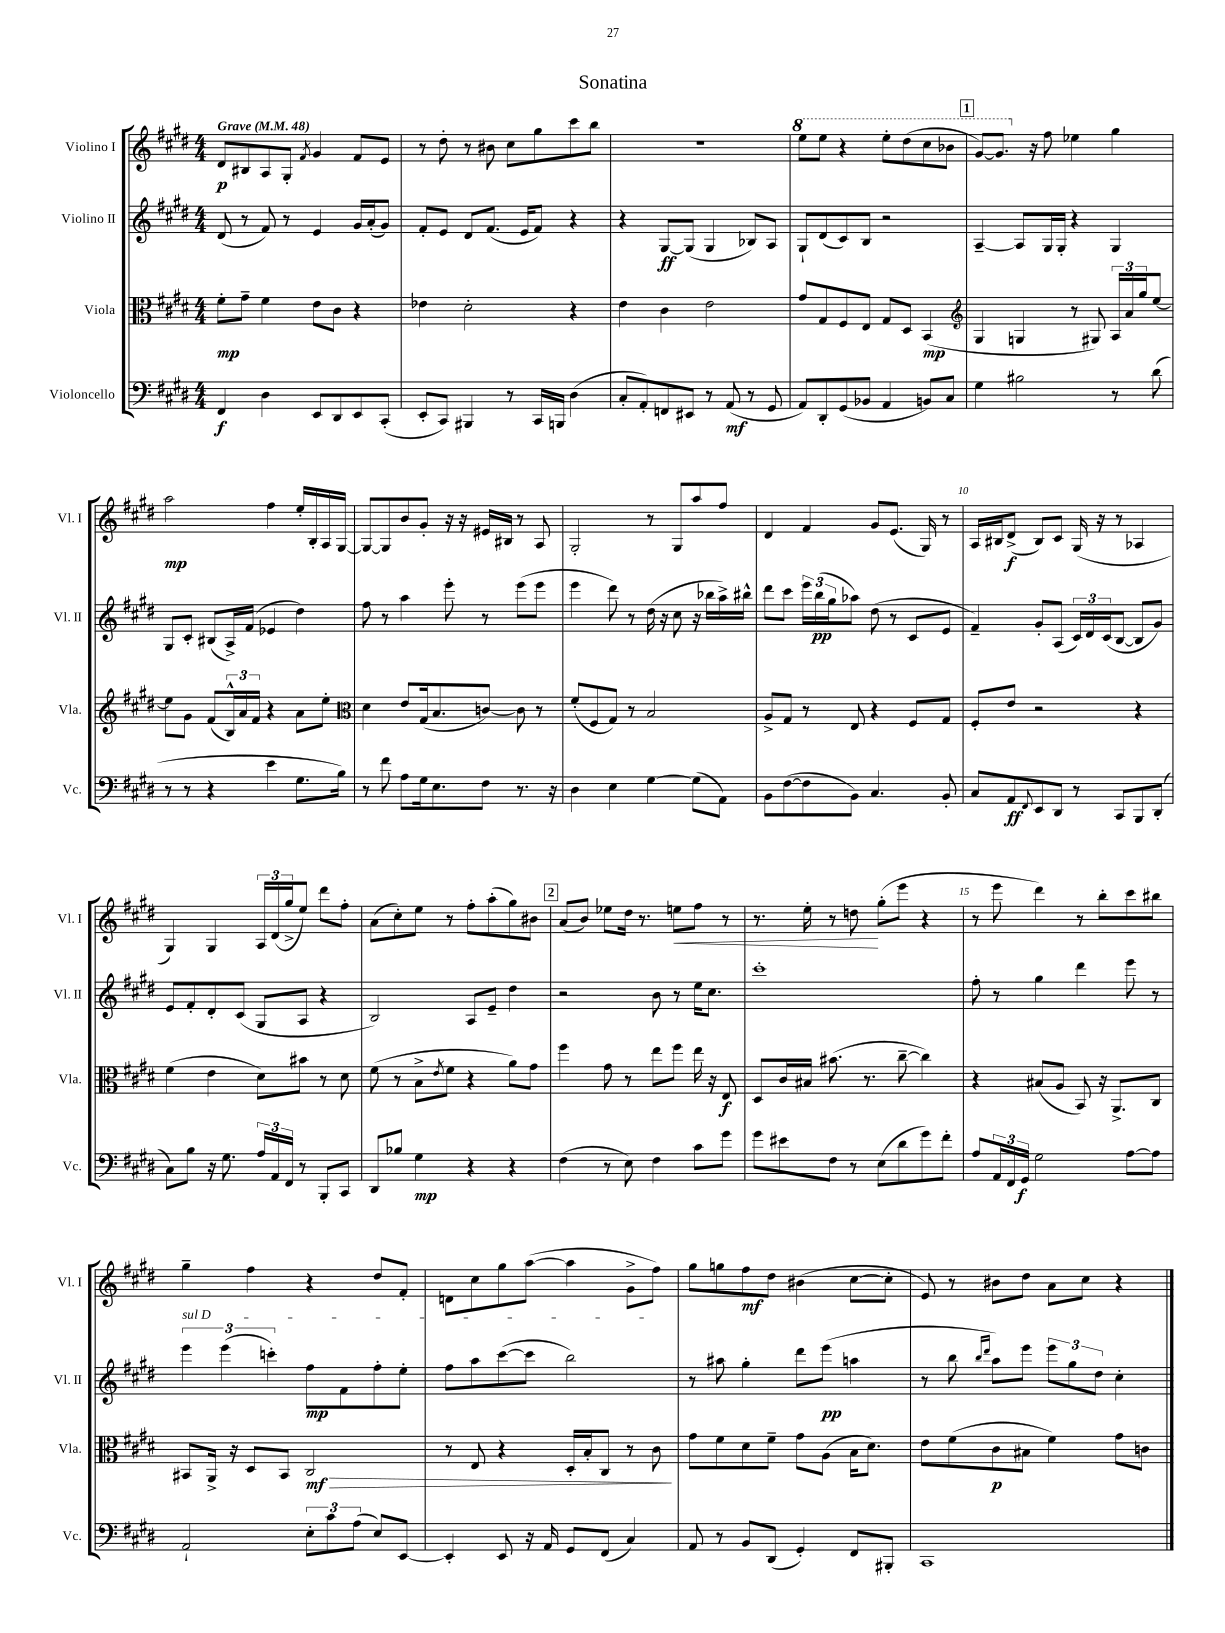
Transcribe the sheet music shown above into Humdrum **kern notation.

**kern	**kern	**kern	**kern
*staff4	*staff3	*staff2	*staff1
*clefF4	*clefC3	*clefG2	*clefG2
*k[f#c#g#d#]	*k[f#c#g#d#]	*k[f#c#g#d#]	*k[f#c#g#d#]
*M4/4	*M4/4	*M4/4	*M4/4
*MM48	*MM48	*MM48	*MM48
4FF#/	8f#'\L	(8d#/	8d#/L
.	8g#~\J	8r	8B#/
4D#\	4f#\	8f#/)	8A/
.	.	8r	8G#'/J
.	.	.	8qf#/
8EE/L	8e\L	4e/	4g#/
8DD#/	8c#\J	.	.
8EE/	4r	16g#/LL	8f#/L
.	.	(16a'/J	.
(8CC#'/J	.	8g#/J)	8e/J
=	=	=	=
8EE'/L	4e-\	8f#'/L	8r
8CC#/J)	.	8e/J	8dd#'\
4BBB#/	2d#'\	8d#/L	8r
.	.	(8.f#/J	8b#\
8r	.	.	8cc#\L
.	.	16e/LK	.
16CC#/LL	.	8f#/J)	8gg#\
16BBB/JJ	.	.	.
(4D#\	4r	4r	8ccc#\
.	.	.	8bb\J
=	=	=	=
8C#'/L	4e\	4r	1r
8AA'/)	.	.	.
8FF/	4c#\	[8G#/L	.
8EE#/J	.	(8G#/]J	.
8r	2e\	4G#/	.
(8AA/	.	.	.
8r	.	8B-/L)	.
8GG#/	.	8A/J	.
=	=	=	=
8AA/L)	8g#/L	8G#`/L	8eee\L
8DD#'/	8G#/	(8d#/	8eee\J
(8GG#/	8F#/	8c#/)	4r
8BB-/J	8E/J	8B/J	.
4AA/	8G#/L	2r	8eee'\L
.	8D#/J	.	(8ddd#\
8BB/L)	(4BB/	.	8ccc#\
8C#/J	.	.	8bb-\J
=	=	=	=
*	*clefG2	*	*
4G#\	4G#/	[4A~/	[8gg#/L)
.	.	.	8.gg#/]J
2B#\	4G/	8A/]L	.
.	.	.	16r
.	.	16G#/L	8ff#\
.	.	16G#'/JJ	.
.	8r	4r	4ee-\
.	8G#/)	.	.
8r	24A/LL	4G#/	4gg#\
.	24a/	.	.
.	24gg#/J	.	.
(8d#\	[8ee/J	.	.
=	=	=	=
8r	8ee\]L	8G#/L	2aa\
8r	8g#\J	8c#'/J	.
4r	(8f#/L	(8B#/L	.
.	24B^^/L)	16A^/L)	.
.	24a/	.	.
.	.	(16f#/JJ	.
.	24f#/JJ	.	.
4e\	4r	4e-/	4ff#\
8.G#\L	8a\L	4dd#\)	16ee'/LL
.	.	.	16B'/
.	8ee'\J	.	16A/
16B\Jk)	.	.	[16G#/JJ
=	=	=	=
*	*clefC3	*	*
8r	4d#\	8ff#\	8G#/_L
8f#\	.	8r	8G#/]
8A\L	8e/L	4aa\	8b/
16G#\k	(16G#/k	.	8g#'/J
8.E\	8.B/	.	.
.	.	8eee'\	16r
.	.	.	16r
8F#\J	[8c/J)	8r	16e#/LL
.	.	.	16B#/JJ
8.r	8c\]	(8eee\L	8r
.	8r	8eee\J	8A/
16r	.	.	.
=	=	=	=
4D#\	(8f#'/L	4eee\	2G#'/
.	8F#/	.	.
4E\	8G#/J)	8ddd#\)	.
.	8r	8r	.
[4G#\	2B/	(16dd#\	8r
.	.	16r	.
.	.	8cc#\	8G#/L
(8G#\]L	.	16r	8aa/
.	.	16bb-\LL	.
8AA\J)	.	16aa^\)	8ff#/J
.	.	16bb#^^\JJ	.
=	=	=	=
8BB\L	8A^/L	8ddd#\L	4d#/
([8F#\	8G#/J	8ccc#\J	.
8F#\]	8r	24eee\LL	4f#/
.	.	(24bb\	.
.	.	24gg#\J	.
8BB\J)	8E/	8aa-\J)	.
4.C#/	4r	(8dd#\	8g#/L
.	.	8r	(8.e/J
.	8F#/L	8c#/L	.
.	.	.	16G#/)
8BB'/	8G#/J	8e/J	8r
=	=	=	=
8C#/L	8F#'/L	4f#~/)	16A/LL
.	.	.	16B#/J
8AA/	8e/J	.	(8d#^/J
8qqFF#/	.	.	.
8EE/	2r	8g#'/L	8B#/L)
8DD#/J	.	(8A/J	8c#/J
8r	.	24c#/LL)	(16G#/
.	.	24d#/	.
.	.	.	16r
.	.	(24c#/J	.
8CC#/L	.	[8B/J	8r
8BBB/	4r	8B/]L	4A-/
(8DD#'/J	.	8g#/J)	.
=	=	=	=
8C#\L)	(4f#\	8e/L	4G#/)
8B\J	.	8f#'/	.
16r	4e\	8d#'/	4G#/
8.G#\	.	.	.
.	.	(8c#/J	.
24A/LL	8d#\L)	8G#/L	24A/LL
24AA/	.	.	(24d#/
24FF#/JJ	.	.	24gg#^/J
8r	8b#\J	8A/J	8ee/J)
8BBB'/L	8r	4r	8ddd#\L
8CC#/J	8d#\	.	8ff#'\J
=	=	=	=
8DD#/L	(8f#\	2B/)	(8a\L
8B-/J	8r	.	8cc#'\)
4G#\	8B^\L	.	8ee\J
.	8qe/	.	.
.	8f#\J	.	8r
4r	4r	8A/L	8ff#'\L
.	.	8e~/J	(8aa'\
4r	8a\L)	4dd#\	8gg#\)
.	8g#\J	.	8b#\J
=	=	=	=
(4F#\	4ff#\	2r	(8a/L
.	.	.	8b/J)
8r	8g#\	.	8ee-\L
8E\)	8r	.	16dd#\Jk
.	.	.	8.r
4F#\	8ee\L	8b\	.
.	8ff#\J	8r	8ee\L
8c#\L	16ee\	16ee\LK	8ff#\J
.	16r	8.cc#\J	.
8g#\J	8E/	.	8r
=	=	=	=
8g#\L	8D#/L	1ccc#'	8.r
8e#\	16c#/L	.	.
.	16B#/JJ	.	16ee'\
8F#\J	(8.b#\	.	8r
8r	.	.	8dd\
.	8.r	.	.
(8E\L	.	.	(8gg#'\L
8d#\	[8cc#~\	.	8eee\J
8g#\)	4cc#\])	.	4r
8f#'\J	.	.	.
=	=	=	=
8A/L	4r	8ff#'\	8r
24AA/L	.	8r	8eee\
24FF#/	.	.	.
24GG#/JJ	.	.	.
2G#\	(8B#/L	4gg#\	4ddd#\)
.	8A/J	.	.
.	8BB/)	4ddd#\	8r
.	16r	.	8bb'\L
.	8.AA^/L	.	.
[8A\L	.	8eee\	8ccc#\
8A\]J	8C#/J	8r	8bb#\J
=	=	=	=
2AA`/	8BB#/L	6eee\	4gg#~\
.	16AA^/Jk	.	.
.	.	(6eee\	.
.	16r	.	.
.	8D#/L	.	4ff#\
.	.	6ccc'\)	.
.	8BB#/J	.	.
12E'\L	2C#/	8ff#\L	4r
12c#\	.	.	.
.	.	8f#\	.
(12A\J	.	.	.
8E/L)	.	8ff#'\	8dd#/L
[8EE/J	.	8ee'\J	8f#'/J
=	=	=	=
4EE'/]	8r	8ff#\L	8d\L
.	8E/	8aa\	8cc#\
8EE/	4r	([8ccc#\	8gg#\
16r	.	8ccc#\]J	([8aa\J
16AA/	.	.	.
8GG#/L	16D#'/LL	2bb\)	4aa\]
.	16B'/J	.	.
(8FF#/J	8C#/J	.	.
4C#/)	8r	.	8g#^\L
.	8c#\	.	8ff#\J)
=	=	=	=
8AA/	8g#\L	8r	8gg#\L
8r	8f#\	8aa#\	8gg\
8BB/L	8d#\	4gg#'\	8ff#\
(8DD#/J	8f#~\J	.	8dd#\J
4GG#'/)	8g#\L	8ddd#\L	(4b#\
.	(8A\J	(8eee\J	.
8FF#/L	16B\LK	4aa\	[8cc#\L
.	8.d#\J)	.	.
8BBB#'/J	.	.	8cc#'\]J
=	=	=	=
1CC#	8e\L	8r	8e/)
.	(8f#\	8bb\	8r
.	.	16qqbb/LL	.
.	.	16qqddd#/JJ	.
.	8c#\	8aa\L)	8b#\L
.	8B#\J	8eee\J	8dd#\J
.	4f#\)	12eee\L	8a\L
.	.	12gg#\	.
.	.	.	8cc#\J
.	.	12dd#\J	.
.	8g#\L	4cc#'\	4r
.	8c\J	.	.
==	==	==	==
*-	*-	*-	*-
